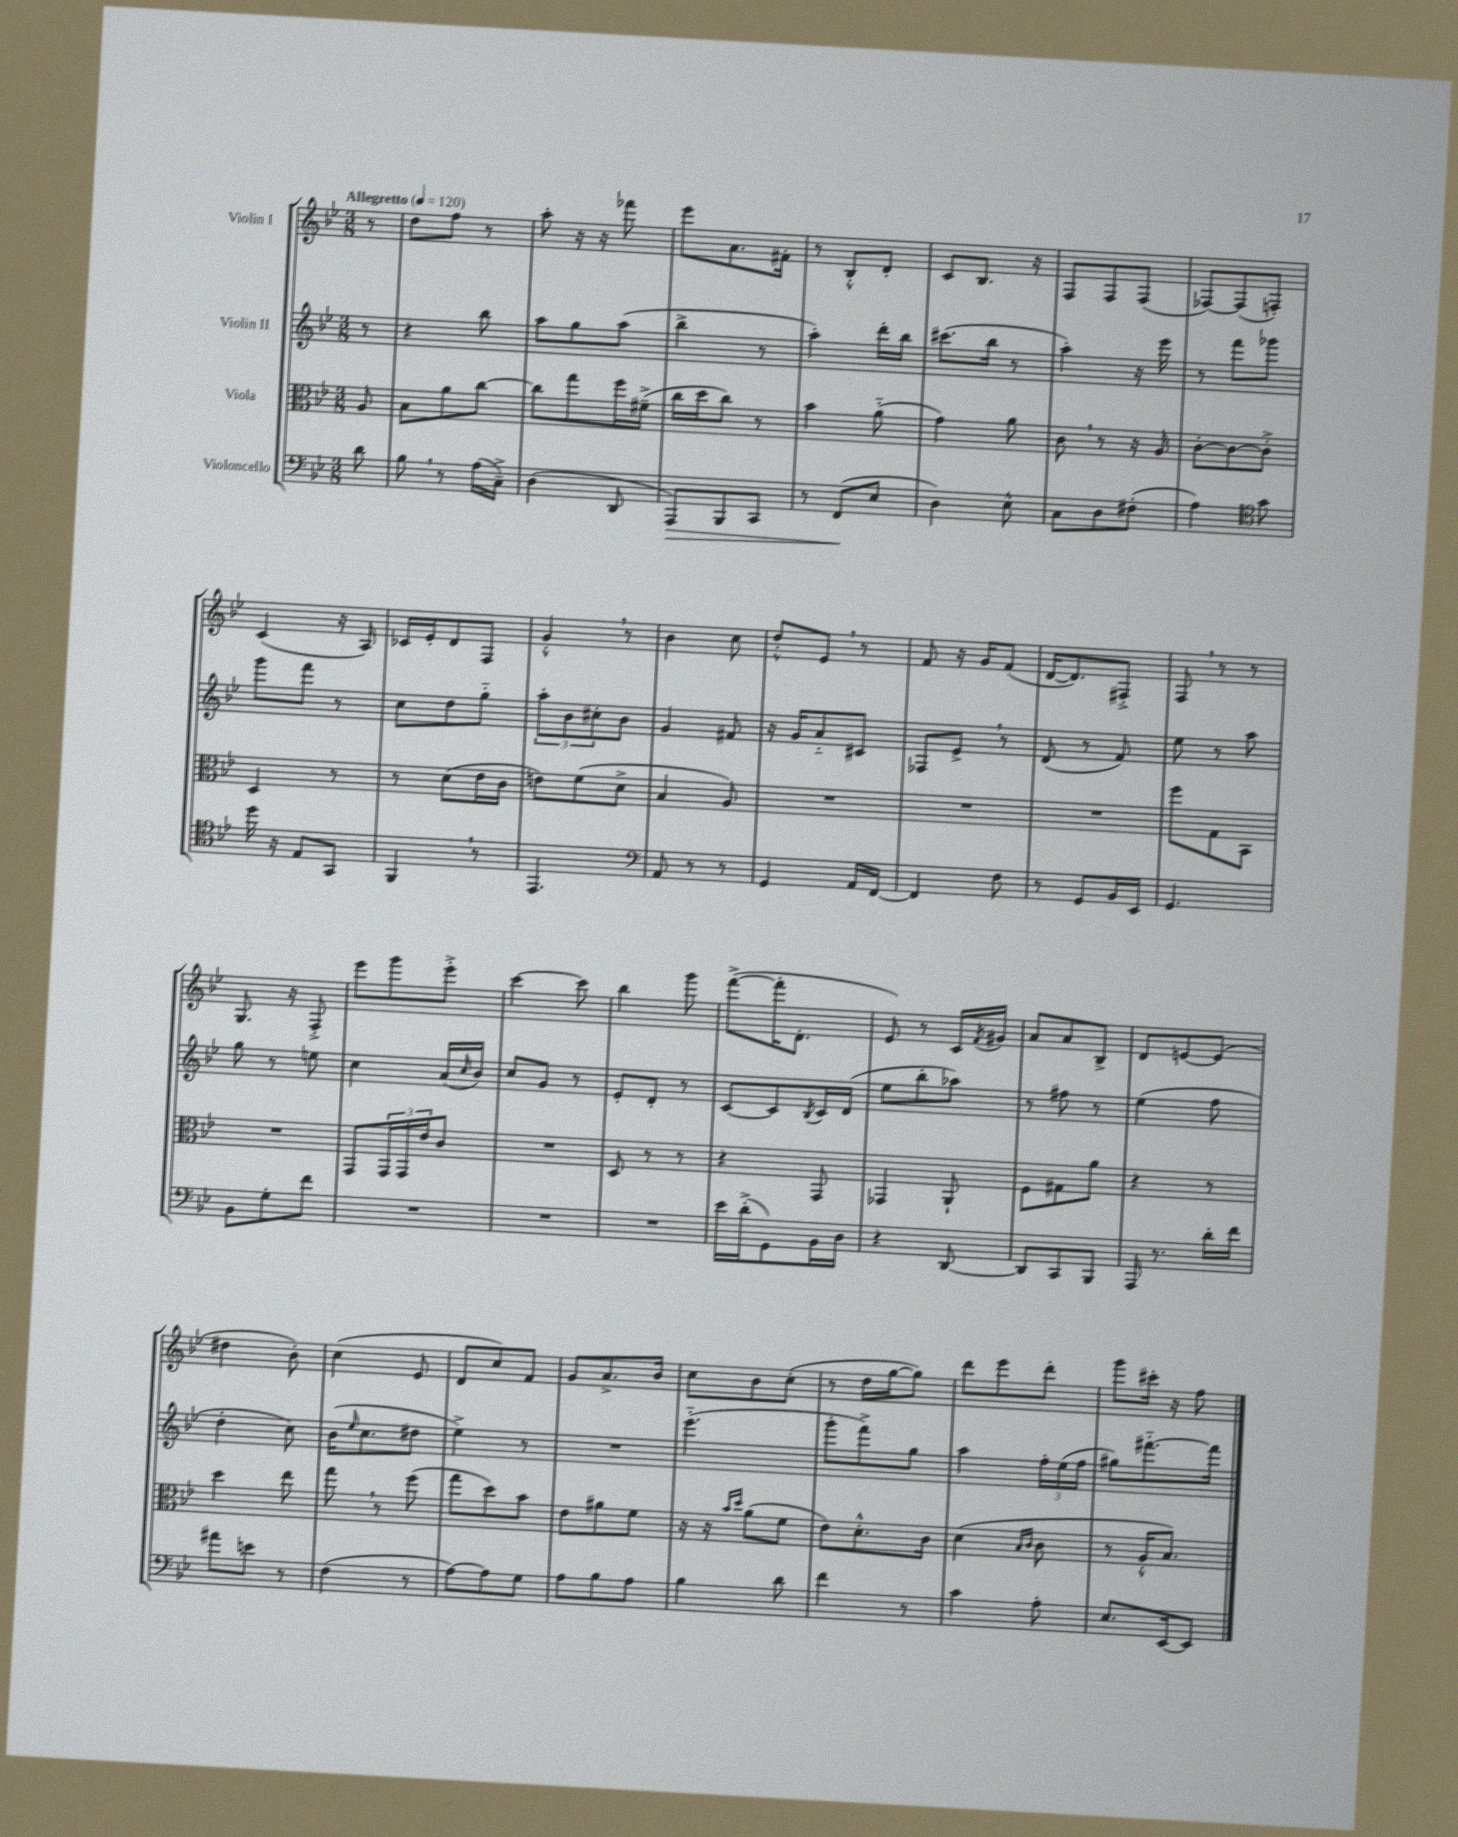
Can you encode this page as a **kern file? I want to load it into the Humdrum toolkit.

**kern	**dynam	**kern	**kern	**kern
*part4	*part4	*part3	*part2	*part1
*staff4	*staff4	*staff3	*staff2	*staff1
*I"Violoncello	*	*I"Viola	*I"Violin II	*I"Violin I
*clefF4	*	*clefC3	*clefG2	*clefG2
*k[b-e-]	*	*k[b-e-]	*k[b-e-]	*k[b-e-]
*M3/8	*	*M3/8	*M3/8	*M3/8
*MM120	*	*MM120	*MM120	*MM120
=	=	=	=	=
!	!	!	!	!LO:TX:a:B:t=Allegretto
8d\	.	8A/	8r	8r
=1	=1	=1	=1	=1
8B-,\	.	8B-\L	4r	8dd\L
8r	.	8a\	.	8ff\J
(16A\LL	.	[8cc\J	8bb-\	8r
16C~^\JJ)	.	.	.	.
=2	=2	=2	=2	=2
(4D\	.	8cc\L]	8aa\L	8aa'\
.	.	8gg\	8gg\	16r
.	.	.	.	16r
8DD/	.	16ff\L	(8aa\J	8fff-X\
.	.	(16f#X~^\JJ	.	.
=3	=3	=3	=3	=3
!	!LO:HP:b	!	!	!
8AAA/L)	>	16cc\LL	4bb-^\	8eee-\L
.	.	16dd\J	.	.
8BBB-/	.	8cc\J)	.	8.a\
8CC/J	.	8r	8r	.
.	.	.	.	16f#X'\Jk
=4	=4	=4	=4	=4
8r	.	4b-\	4aa'\)	8r
(8FF/L	.	.	.	8B-'^^/L
8E-/J	]	(8a\	16ddd'\LL	8d'/J
.	.	.	16bb-\JJ	.
=5	=5	=5	=5	=5
4D\)	.	4g\)	(8.ccc#X\L	8c/L
.	.	.	.	8.B-/J
.	.	.	16bb-\Jk	.
8E-^^\	.	8a\	8r	.
.	.	.	.	16r
=6	=6	=6	=6	=6
8C\L	.	8c,\	4aa'\)	8F/L
8D\	.	8r	.	8F/
(8F#X'\J	.	16r	16r	(8F/J
.	.	16A/	16eee-\	.
=7	=7	=7	=7	=7
4A\)	.	[8c'\L	8r	[8F-X/L)
.	.	8c\_	8fff\L	(8F-/]
*clefC4	*	*	*	*
8g\	.	8c'^\J]	8ggg-X\J	8Fn'/J)
!!LO:LB:g=z
=8	=8	=8	=8	=8
16dd\	.	4D/	8ggg\L	(4c/
16r	.	.	.	.
8E-/L	.	.	8fff\J	.
8GG/J	.	8r	8r	16r
.	.	.	.	16A/)
=9	=9	=9	=9	=9
4FF,/	.	8r	8cc\L	16c-X/LL
.	.	.	.	16e-'/J
.	.	(8d\L	8dd\	8d/
8r	.	16e-\L	8gg\J	8F/J
.	.	16c\JJ	.	.
=10	=10	=10	=10	=10
4.EE-/	.	8en\L)	12aa'\L	4g'^^,/
.	.	.	12b-\	.
.	.	(8f\	.	.
.	.	.	12cc#X'\	.
.	.	8d^\J	8b-\J	8r
=11	=11	=11	=11	=11
*clefF4	*	*	*	*
8AA/	.	4B-/	4g/	4b-\
8r	.	.	.	.
8r	.	8A/)	8f#X/	8cc\
=12	=12	=12	=12	=12
4GG/	.	4.r	16r	8dd'^^/L
.	.	.	16g/KL	.
.	.	.	8a/	8e-,/J
16AA/LL	.	.	8c#X/J	8r
[16FF/JJ	.	.	.	.
=13	=13	=13	=13	=13
4FF/]	.	4.r	8F-X/L	8f/
.	.	.	8e-^,/J	16r
.	.	.	.	16g/KL
8F\	.	.	8r	(8f/J
=14	=14	=14	=14	=14
8r	.	4.r	(8d/	[16d/KL
.	.	.	.	8.d/])
8GG/L	.	.	8r	.
16BB-/L	.	.	8f/)	8F#X'^/J
16EE-/JJ	.	.	.	.
=15	=15	=15	=15	=15
4.GG/	.	8ff\L	8ee-\	8F,/
.	.	8G\	8r	8r
.	.	8BB-\J	8aa\	8r
!!LO:LB:g=z
=16	=16	=16	=16	=16
8BB-\L	.	4.r	8gg\	8.G/
8G'\	.	.	8r	.
.	.	.	.	16r
8f\J	.	.	8een\	8F'^/
=17	=17	=17	=17	=17
4.r	.	8GG/L	4cc\	8eee-\L
.	.	24GG/L	.	8ggg\
.	.	24GG/	.	.
.	.	24e-/J	.	.
.	.	8c/J	(16a/LL	8eee-'^\J
.	.	.	16qqcc/	.
.	.	.	16b-/JJ)	.
=18	=18	=18	=18	=18
4.r	.	4.r	8cc/L	[4ccc\
.	.	.	8g/J	.
.	.	.	8r	8ccc\]
=19	=19	=19	=19	=19
4.r	.	8D/	8e-'/L	4bb-\
.	.	8r	8d'/J	.
.	.	8r	8r	8ggg\
=20	=20	=20	=20	=20
16e-\LL	.	4r	[8c/L	([8fff^\L
(16d'^\J	.	.	.	.
8GG\)	.	.	8c/]	16fff'\K]
.	.	.	.	8.d'\J
.	.	.	8qB-/	.
16BB-\L	.	8GG/	16c/L	.
16D\JJ	.	.	(16d/JJ	.
=21	=21	=21	=21	=21
4r	.	4GG-X/	8ee-\L	8e-/)
.	.	.	8bb-'\	8r
[8DD/	.	8AA`/	8aa-X\J)	16c/LL
.	.	.	.	8qf/
.	.	.	.	16g#X/JJ
=22	=22	=22	=22	=22
8DD/L]	.	8F\L	8r	8a/L
8CC/	.	8G#X\	8ff#X\	8a/
8BBB-/J	.	8a\J	8r	8B-^/J
=23	=23	=23	=23	=23
16AAA/	.	4r	(4ee-\	8d/L
8.r	.	.	.	.
.	.	.	.	[8en/
16d'\LL	.	8r	8ff\	(8e/J]
16f\JJ	.	.	.	.
!!LO:LB:g=z
=24	=24	=24	=24	=24
8a#X\L	.	4dd\	4dd'\	4dd#X\
8en\J	.	.	.	.
8r	.	8ee-\	8cc\)	8b-'\)
=25	=25	=25	=25	=25
(4F\	.	8gg,\	(16b-\KL	(4cc\
.	.	.	16qqee-/	.
.	.	.	8.cc\	.
.	.	8r	.	.
8r	.	(8ff\	8dd#X\J	8e-/
=26	=26	=26	=26	=26
[8A\L)	.	8gg\L	4ee-^\)	8d/L
8A\]	.	8dd\)	.	8cc/)
8G\J	.	8b-\J	8r	8f/J
=27	=27	=27	=27	=27
8A\L	.	8e-\L	4.r	8g/L
8B-\	.	8a#X\	.	8.a^/
8A\J	.	8f\J	.	.
.	.	.	.	16b-/Jk
=28	=28	=28	=28	=28
4B-\	.	16r	(4.eee-\	8cc\L
.	.	16r	.	.
.	.	16qqb-/LL	.	.
.	.	16qqdd/JJ	.	.
.	.	(8a\L	.	8b-\
8d\	.	8f\J	.	(8cc'\J
=29	=29	=29	=29	=29
4f\	.	8e-\L)	8ggg'\L	8r
.	.	8.d'^^\	8fff^\)	16dd\LL
.	.	.	.	[16gg\J
8r	.	.	8gg\J	8gg\J])
.	.	16c\Jk	.	.
=30	=30	=30	=30	=30
4c\	.	(4d\	4aa\	8ddd\L
.	.	.	.	8eee-\
.	.	16qqB-/LL	.	.
.	.	16qqc/JJ	.	.
8A'\	.	8c\	24ff'\LL	8ddd'\J
.	.	.	(24ee-\	.
.	.	.	24ff\JJ	.
=31	=31	=31	=31	=31
8.E-/L	.	8r	8gg#X\L)	8ggg\L
.	.	16A'^^/KL	[8.fff#X\	16ccc#X'\Jk
[16EE-/k	.	8.B-/J)	.	16r
8EE-/J]	.	.	.	8ff\
.	.	.	16fff#\Jk]	.
==	==	==	==	==
*-	*-	*-	*-	*-
